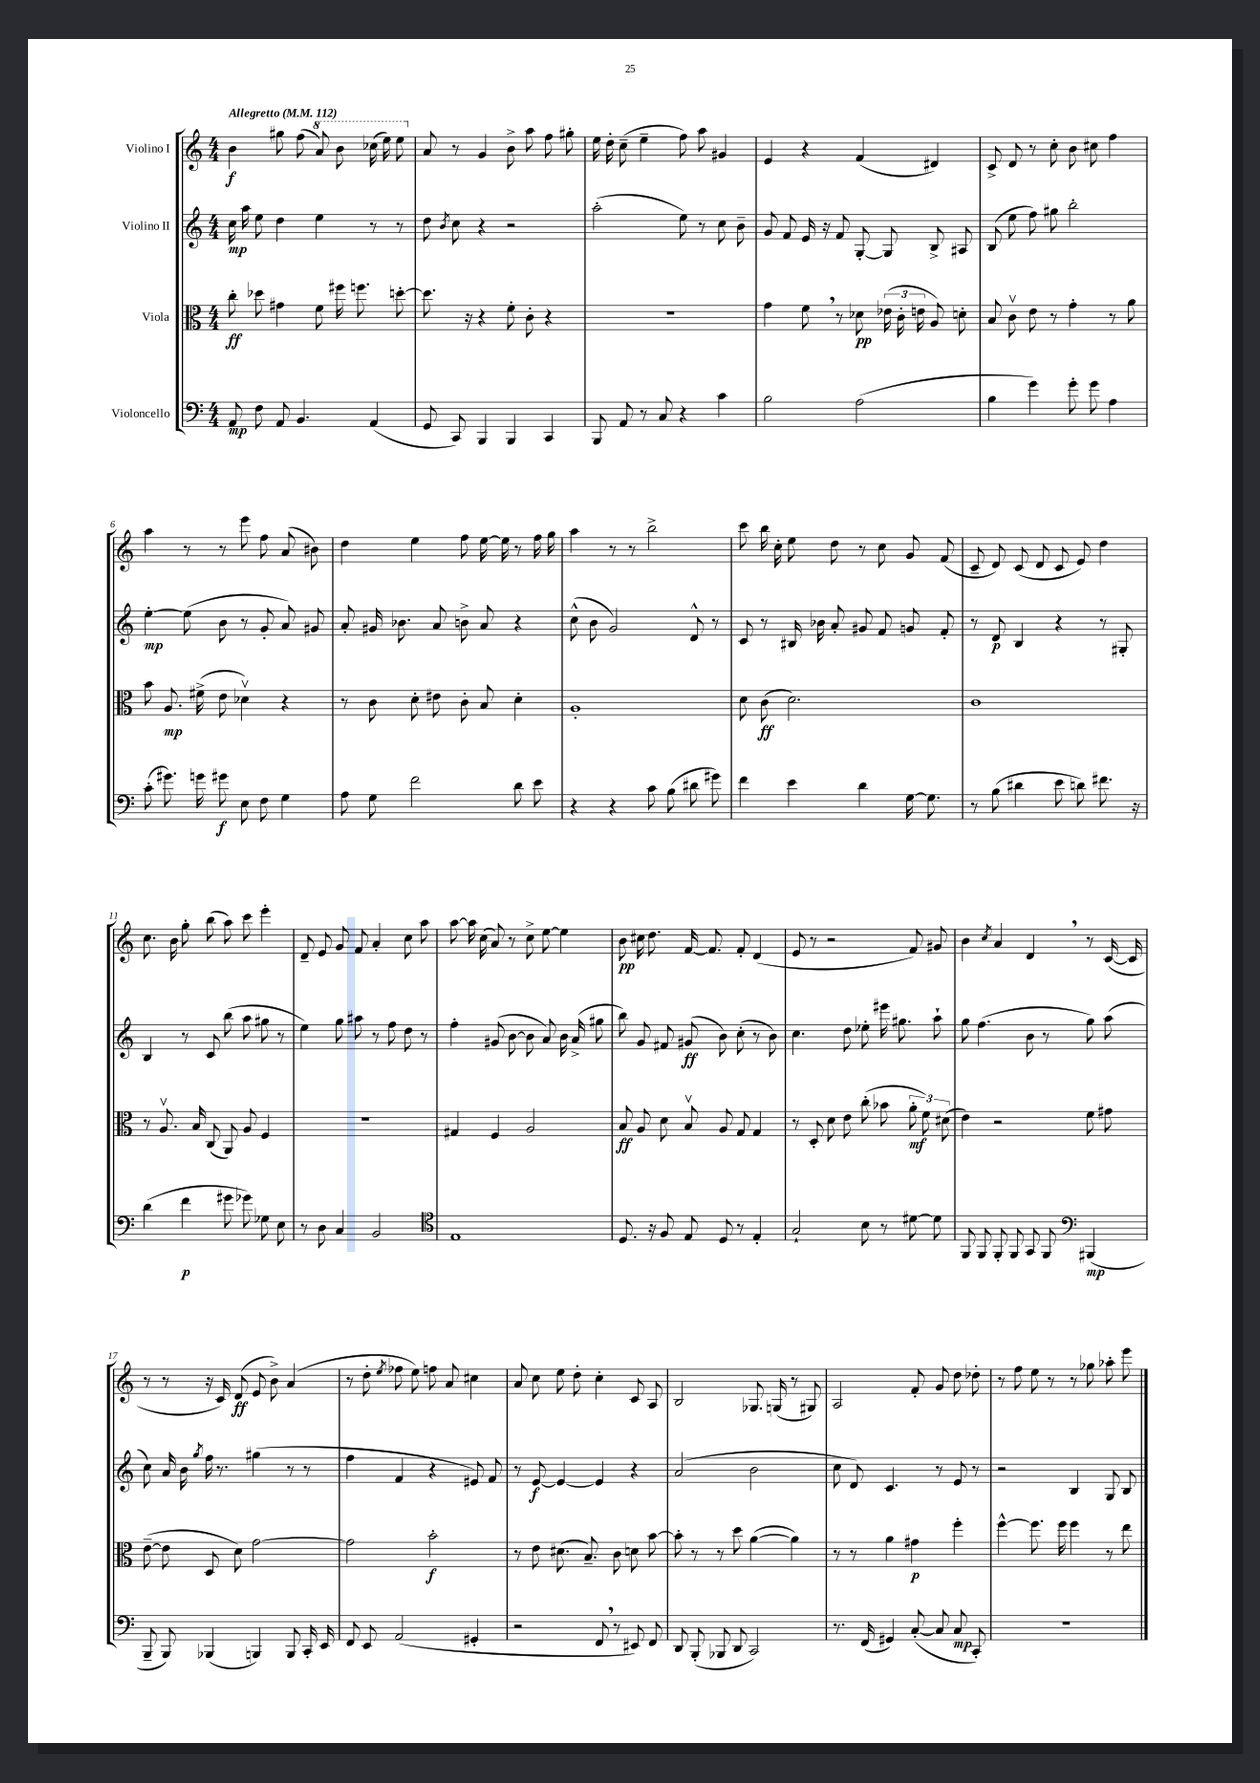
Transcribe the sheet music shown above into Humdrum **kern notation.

**kern	**kern	**kern	**kern
*staff4	*staff3	*staff2	*staff1
*clefF4	*clefC3	*clefG2	*clefG2
*k[]	*k[]	*k[]	*k[]
*M4/4	*M4/4	*M4/4	*M4/4
*MM112	*MM112	*MM112	*MM112
8AA	8cc'	16cc	4b
.	.	16aa	.
8F	8dd-	8ee	.
8AA	4g#	4dd	8gg#
4.BB	.	.	(8ff
.	8f	4ee	8aa)
.	16ff#	.	8bb
.	8.ff	.	.
(4AA	.	8r	(16ccc-
.	.	.	16eee)
.	[8dd'	8r	8eee
=	=	=	=
8GG	8.dd]	8dd	8a
.	.	8qb	.
8CC)	.	8cc	8r
.	16r	.	.
4BBB	4r	4r	4g
4BBB	8f'	2r	8b^
.	8c'	.	8aa
4CC	4r	.	8ff
.	.	.	8gg#'
=	=	=	=
8BBB	1r	(2aa'	16ee
.	.	.	16dd'
8AA	.	.	(8cc~
8r	.	.	4ee~
8C	.	.	.
4r	.	8ee)	8ff)
.	.	8r	8aa
4c	.	8cc	4g#
.	.	8b~	.
=	=	=	=
2B	4g	8g	4e
.	.	8f	.
.	8f	16e	4r
.	.	16r	.
.	8r	8f	.
(2A	8d-	[8G'	(4f
.	(24e-	8G]	.
.	24c'	.	.
.	24e	.	.
.	8A)	8B^	4d#)
.	8d'	8A#	.
=	=	=	=
4B	8B	(8B	8c^
.	8cv	8ee	8d
4g)	8e	8ff)	8r
.	8r	8gg#	8cc'
8g'	4g'	2bb'	8b
8g	.	.	8cc#
4A	8r	.	4ff
.	8a	.	.
=	=	=	=
(8c'	8b	[4ee'	4aa
8.g#)	8.A	.	.
.	.	(8ee]	8r
16g	(16f#^	.	.
8g#	8e	8b	8r
8E	4d-v)	8r	8eee
8F	.	8g'	8ff
4G	4r	8a)	(8a
.	.	8g#	8b#)
=	=	=	=
8A	8r	8a'	4dd
8G	8c	16g#	.
.	.	8.b-	.
2f	8d'	.	4ee
.	8e#	8a	.
.	8c'	8b^	8ff
.	8B	8a	[16ee
.	.	.	16ee]
8d	4d'	4r	8r
8e	.	.	16ff
.	.	.	16gg
=	=	=	=
4r	1A'	(8cc^^	4aa
.	.	8b	.
4r	.	2g)	8r
.	.	.	8r
8c	.	.	2bb^
(8B	.	.	.
8d#	.	8d^^	.
8g#)	.	8r	.
=	=	=	=
4f	8d	8c	8ccc
.	(8c	8r	16bb
.	.	.	16cc'
4e	2.d)	16B#	8ee
.	.	16b-	.
.	.	8a'	8dd
4d	.	8g#	8r
.	.	8f	8cc
[16G	.	8g	8g
8.G]	.	.	.
.	.	8f'	(8f
=	=	=	=
8r	1c	8r	8c~
(8B	.	8d	8d)
4d#	.	4B	(8c
.	.	.	8d
8e	.	4r	8c
8d)	.	.	8e)
8.f#	.	8r	4dd
.	.	8G#'	.
16r	.	.	.
=	=	=	=
(4d	8r	4B	8.cc
.	8.Av	.	.
.	.	.	16b
4f	.	8r	8gg'
.	16B	.	.
.	(8C	8c	(8bb
8g#	8AA)	(8bb	8aa)
8g-)	8A	8aa	8ccc
8G-	4F	8gg#	4eee'
8E	.	8r	.
=	=	=	=
8r	1r	4ee)	8d~
8D	.	.	8e
4C	.	8gg	8g
.	.	8aa#	8f
2BB	.	8r	4a'
.	.	8ff	.
.	.	8dd	8cc
.	.	8r	8aa
=	=	=	=
*clefC4	*	*	*
1E	4G#	4ff'	[8aa
.	.	.	16aa]
.	.	.	(16cc
.	4F	(8g#	8a)
.	.	[8b	8r
.	2A	8b]	8cc^
.	.	8a)	[8ee
.	.	16b	4ee]
.	.	(16a^	.
.	.	8gg#	.
=	=	=	=
8.D	8B	8bb)	8b
.	8A	8g	16cc#
16r	.	.	8.dd
8F	8d	8f#	.
8E	8Bv	(8g#	[16f
.	.	.	8.f]
8D	8A	8b)	.
8r	8G	(8cc'	8f'
4E'	4G	8r	(4d
.	.	8b)	.
=	=	=	=
2G`	8r	4.cc	8e
.	8D'	.	8r
.	8d	.	2r
.	8e	8dd	.
8B	(8cc'	8ee-'	.
8r	8b-	16eee#	.
.	.	8.gg#	.
[8d#	12a'	.	8f)
.	12f)	.	.
8d#]	.	8aa`	8g#
.	(12d#	.	.
=	=	=	=
8FF	4e)	8gg	4b
8FF	.	(4.ff	.
.	.	.	8qcc
8FF'	2r	.	4a
8FF	.	.	.
8GG	.	8b	4d
8FF	.	8r	.
*clefF4	*	*	*
(4BBB#	8f	8gg)	8r
.	8g#	(8aa	([16c
.	.	.	16c]
=	=	=	=
8BBB~	([8e~	8cc)	8r
8BBB)	8e]	16a	8r
.	.	16b	.
.	.	8qgg	.
(4BBB-	8D	16ff	16r
.	.	8.r	16c)
.	8d)	.	(8d
4BBB)	[2g	(4gg#	8e
.	.	.	8b^)
8BBB	.	8r	(4a
16CC'	.	8r	.
16EE	.	.	.
=	=	=	=
8FF	2g]	4ff	8r
8EE	.	.	8dd'
.	.	.	8qee
(2AA	.	4f	8ff-
.	.	.	8ee)
.	2b'	4r	8ff
.	.	.	8a
4GG#'	.	8e#)	4cc#
.	.	8f	.
=	=	=	=
2r	8r	8r	8a
.	8e	[8e	8cc
.	(8.d#	4e_	8ee
.	.	.	8dd'
.	8.B~)	.	.
8FF	.	4e]	4cc'
8r	8c	.	.
8EE#)	8d	4r	8c
8FF	[8b	.	8A
=	=	=	=
8DD	8b']	(2a	2B
(8BBB'	8r	.	.
8BBB-	8r	.	.
8DD	8dd	.	.
2CC)	([4a	2b	8.G-
.	.	.	(16G
.	4a])	.	8r
.	.	.	8G#)
=	=	=	=
8.r	8r	8cc	2A
.	8r	8d)	.
(16FF	.	.	.
4GG#)	4a	4.c	.
([8C'	4g#	.	8f'
8C]	.	8r	8g
8C	4ff'	8e	8dd
8CC')	.	8r	8dd-'
=	=	=	=
1r	[4ff^^	2r	8r
.	.	.	8ff
.	8.ff]	.	8ee
.	.	.	8r
.	16ff	.	.
.	4ff	4B	8r
.	.	.	8gg-
.	8r	8G	8aa-'
.	8ee	8B	8eee
==	==	==	==
*-	*-	*-	*-
